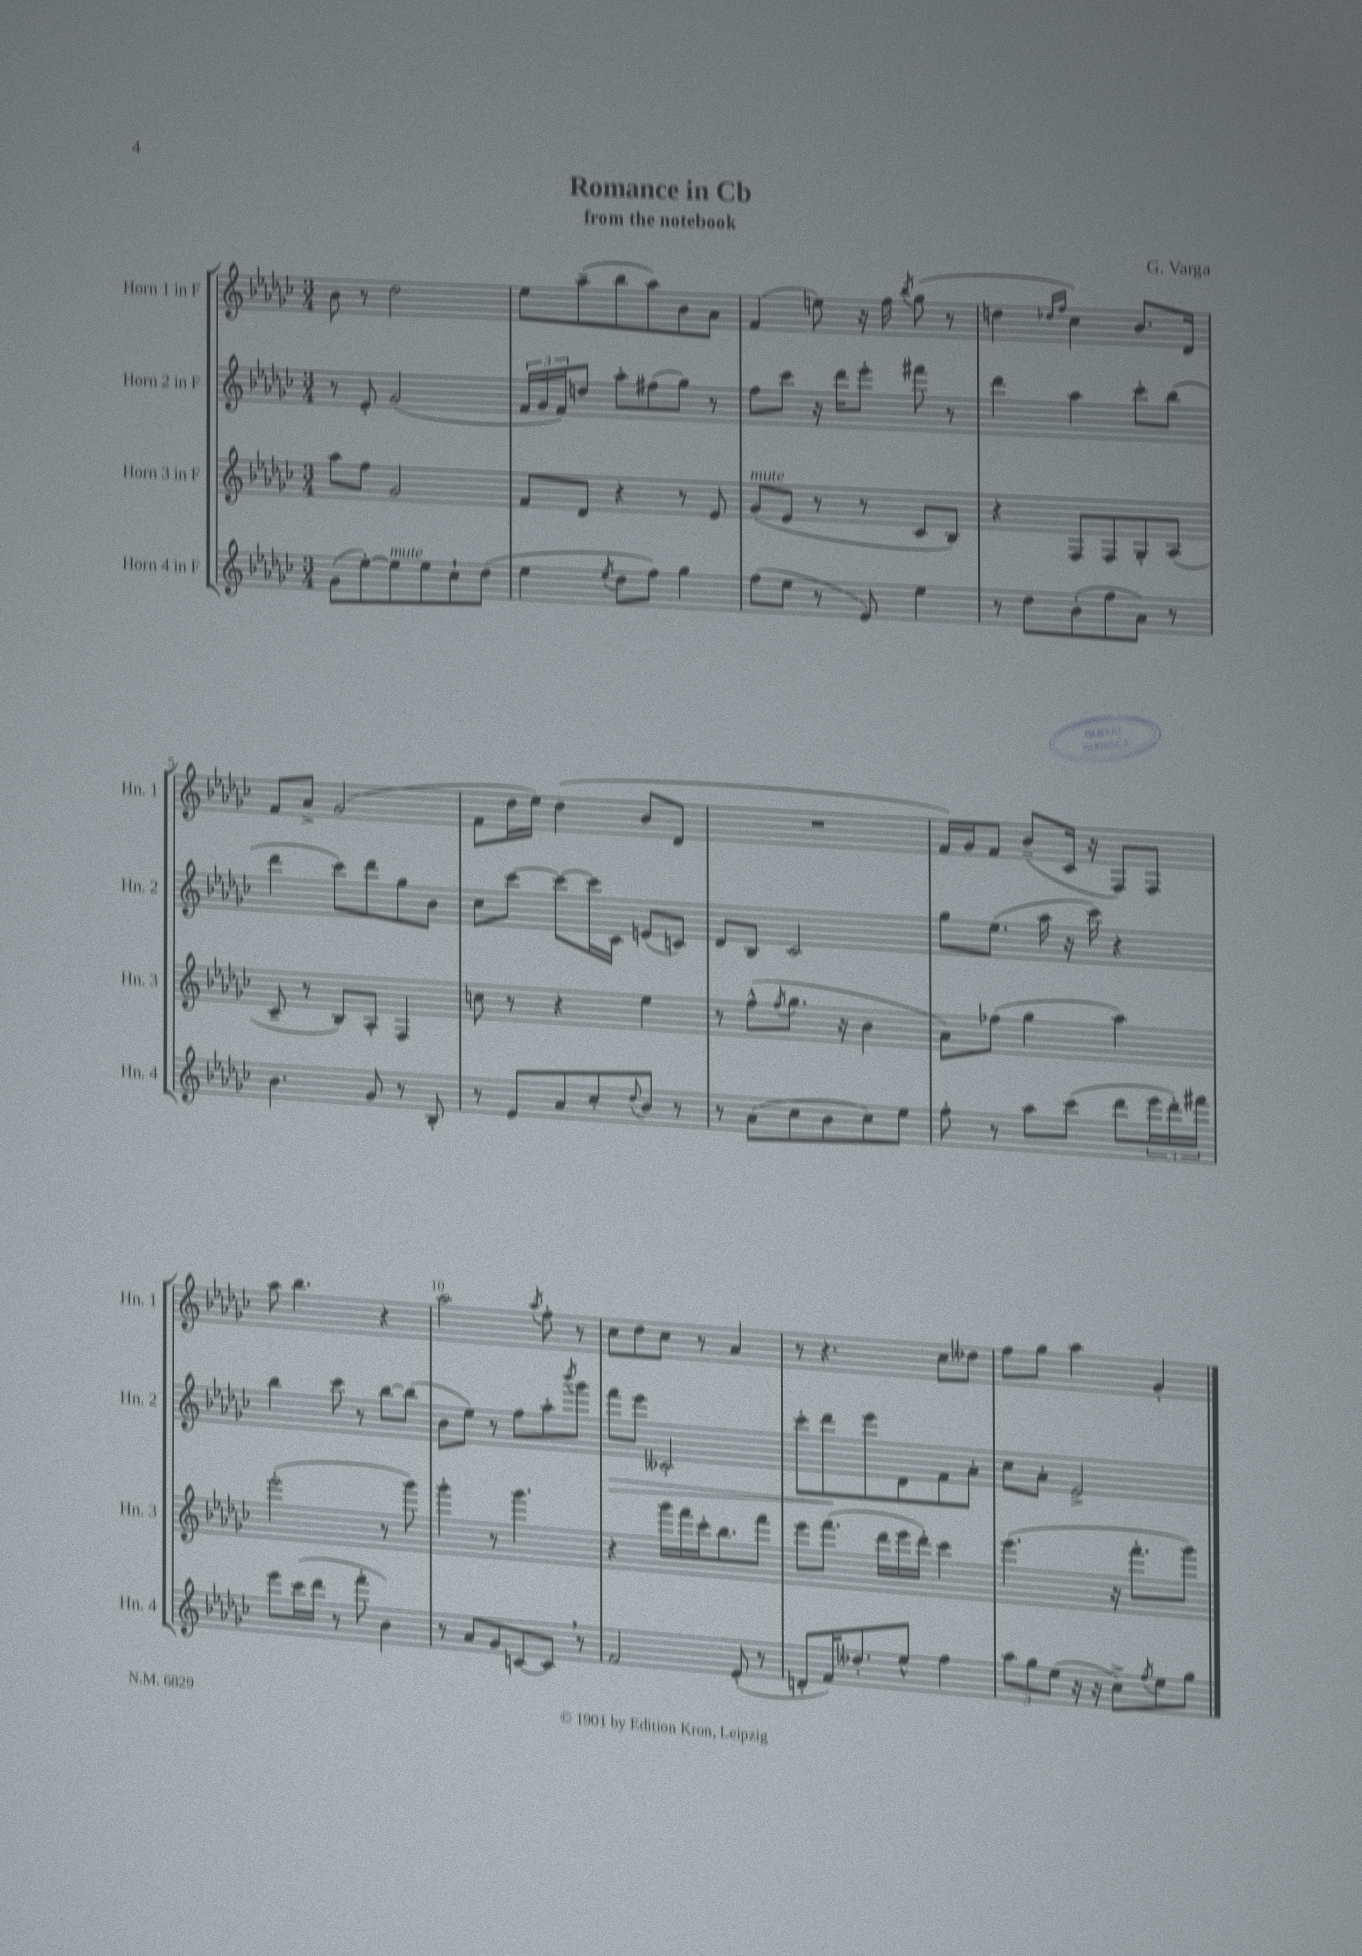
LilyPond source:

\header { title = "Romance in Cb" composer = "G. Varga" subtitle = "from the notebook" }
<<
\new StaffGroup <<
\new Staff = "s0" \with { instrumentName = "Horn 1 in F" shortInstrumentName = "Hn. 1" } {
    \clef treble \key ges \major \numericTimeSignature \time 3/4
    bes'8 r8 des''2 |
    ees''8 aes''8--( bes''8 aes''8) bes'8 aes'8 |
    f'4( e''8) r16 f''16 \acciaccatura { bes''8 } ges''8( r8 |
    d''4 \grace { des''16 f''16 } ces''4) bes'8. des'16 |
    f'8 aes'8-> ges'2( |
    f'8 des''16 ees''16) des''4( bes'8 des'8 |
    R2. |
    f'16) ges'16 f'8 bes'8--( ces'16 r16 f8) f8 |
    aes''8 bes''4. r4 |
    aes''2 \acciaccatura { aes''8 } f''8-. r8 |
    ces''8 des''8 ces''8 r8 aes'4 |
    r8 r4. ces''8 deses''8 |
    f''8 ges''8 aes''4 ges'4-. \bar "|." |
}
\new Staff = "s1" \with { instrumentName = "Horn 2 in F" shortInstrumentName = "Hn. 2" } {
    \clef treble \key ges \major \numericTimeSignature \time 3/4
    r8 ees'8-. ges'2( |
    \tuplet 3/2 { f'16 ges'16 f'16) } d''8 aes''8-. fis''8( ges''8) r8 |
    f''8 ces'''8 r16 des'''16 ees'''8-. fis'''8 r8 |
    des'''4 aes''4 ces'''8-. bes''8( |
    des'''4 ces'''8) des'''8 ges''8 bes'8 |
    ces''8 ces'''8~ ces'''8~ ces'''16 ces'16 e'8( c'8) |
    des'8 bes8 ces'2 |
    ges''8 ees''8.( aes''16 r16 ces'''16) r4 |
    bes''4 ces'''8 r8 bes''8~ bes''8( |
    bes'8 ees''8) r8 f''8 aes''8-. \acciaccatura { bes'''8 } ges'''8 |
    f'''8\> ees'''8 ceses'2-. |
    ces'''8-. des'''8\! ees'''8 des'8 f'8 aes'8-. |
    ces''8 aes'8-. ees'2-> \bar "|." |
}
\new Staff = "s2" \with { instrumentName = "Horn 3 in F" shortInstrumentName = "Hn. 3" } {
    \clef treble \key ges \major \numericTimeSignature \time 3/4
    aes''8 f''8 ges'2 |
    f'8 des'8 r4 r8 ees'8 |
    ges'8^\markup { \italic "mute" }( ees'8 r8 r8 ces'8 bes8) |
    r4 f8 f8 ges8-. aes8( |
    ces'8-- r8 bes8) aes8-. f4 |
    c''8 r8 r4 ees''4 |
    r8 f''8-^( \acciaccatura { f''8 } ges''8. r16 bes'4 |
    aes'8) fes''8( ges''4 aes''4) |
    ees'''2-.( r8 ges'''8) |
    ges'''4-. r8 ges'''4. |
    r4 ges'''16 f'''16 ces'''16-. bes''8. f'''8 |
    ees'''8 f'''8.( des'''16 ees'''16 des'''16-.) ces'''4 |
    ees'''4.( r16 f'''8.-. ges'''8) \bar "|." |
}
\new Staff = "s3" \with { instrumentName = "Horn 4 in F" shortInstrumentName = "Hn. 4" } {
    \clef treble \key ges \major \numericTimeSignature \time 3/4
    ges'8( ees''8~-.) ees''8^\markup { \italic "mute" } ees''8 ces''8-! des''8( |
    ees''4 \acciaccatura { ees''8 } des''8 f''8) ges''4 |
    f''8( ees''8 r8 ees'8) ees''4 |
    r8 des''8 bes'8-.( f''8 aes'8) r8 |
    bes'4. ges'8 r8 bes8-. |
    r8 ees'8 aes'8 ces''8-. \appoggiatura { des''8 } bes'8 r8 |
    r8 aes'8( ces''8 bes'8 ces''8) ees''8 |
    f''8-. r8 aes''8 ces'''8( des'''8 \tuplet 3/2 { ees'''16 des'''16-.) fis'''16 } |
    ees'''8 ces'''16( des'''16 r8 f'''8-. bes'4) |
    r8 aes'8 ges'8 c'8~ c'8 \breathe r8 |
    f'2 ees'8-.( r8 |
    d'8-. f'16) deses''8.-. ees''8-^ f''4 |
    \tuplet 3/2 { aes''8 ges''8 ees''8( } r16 r16 ces''8->) \acciaccatura { f''8 } ees''8 ges''8 \bar "|." |
}
>>
>>
\layout { \context { \Score \override BarNumber.break-visibility = ##(#f #t #t) barNumberVisibility = #(every-nth-bar-number-visible 5) } }
